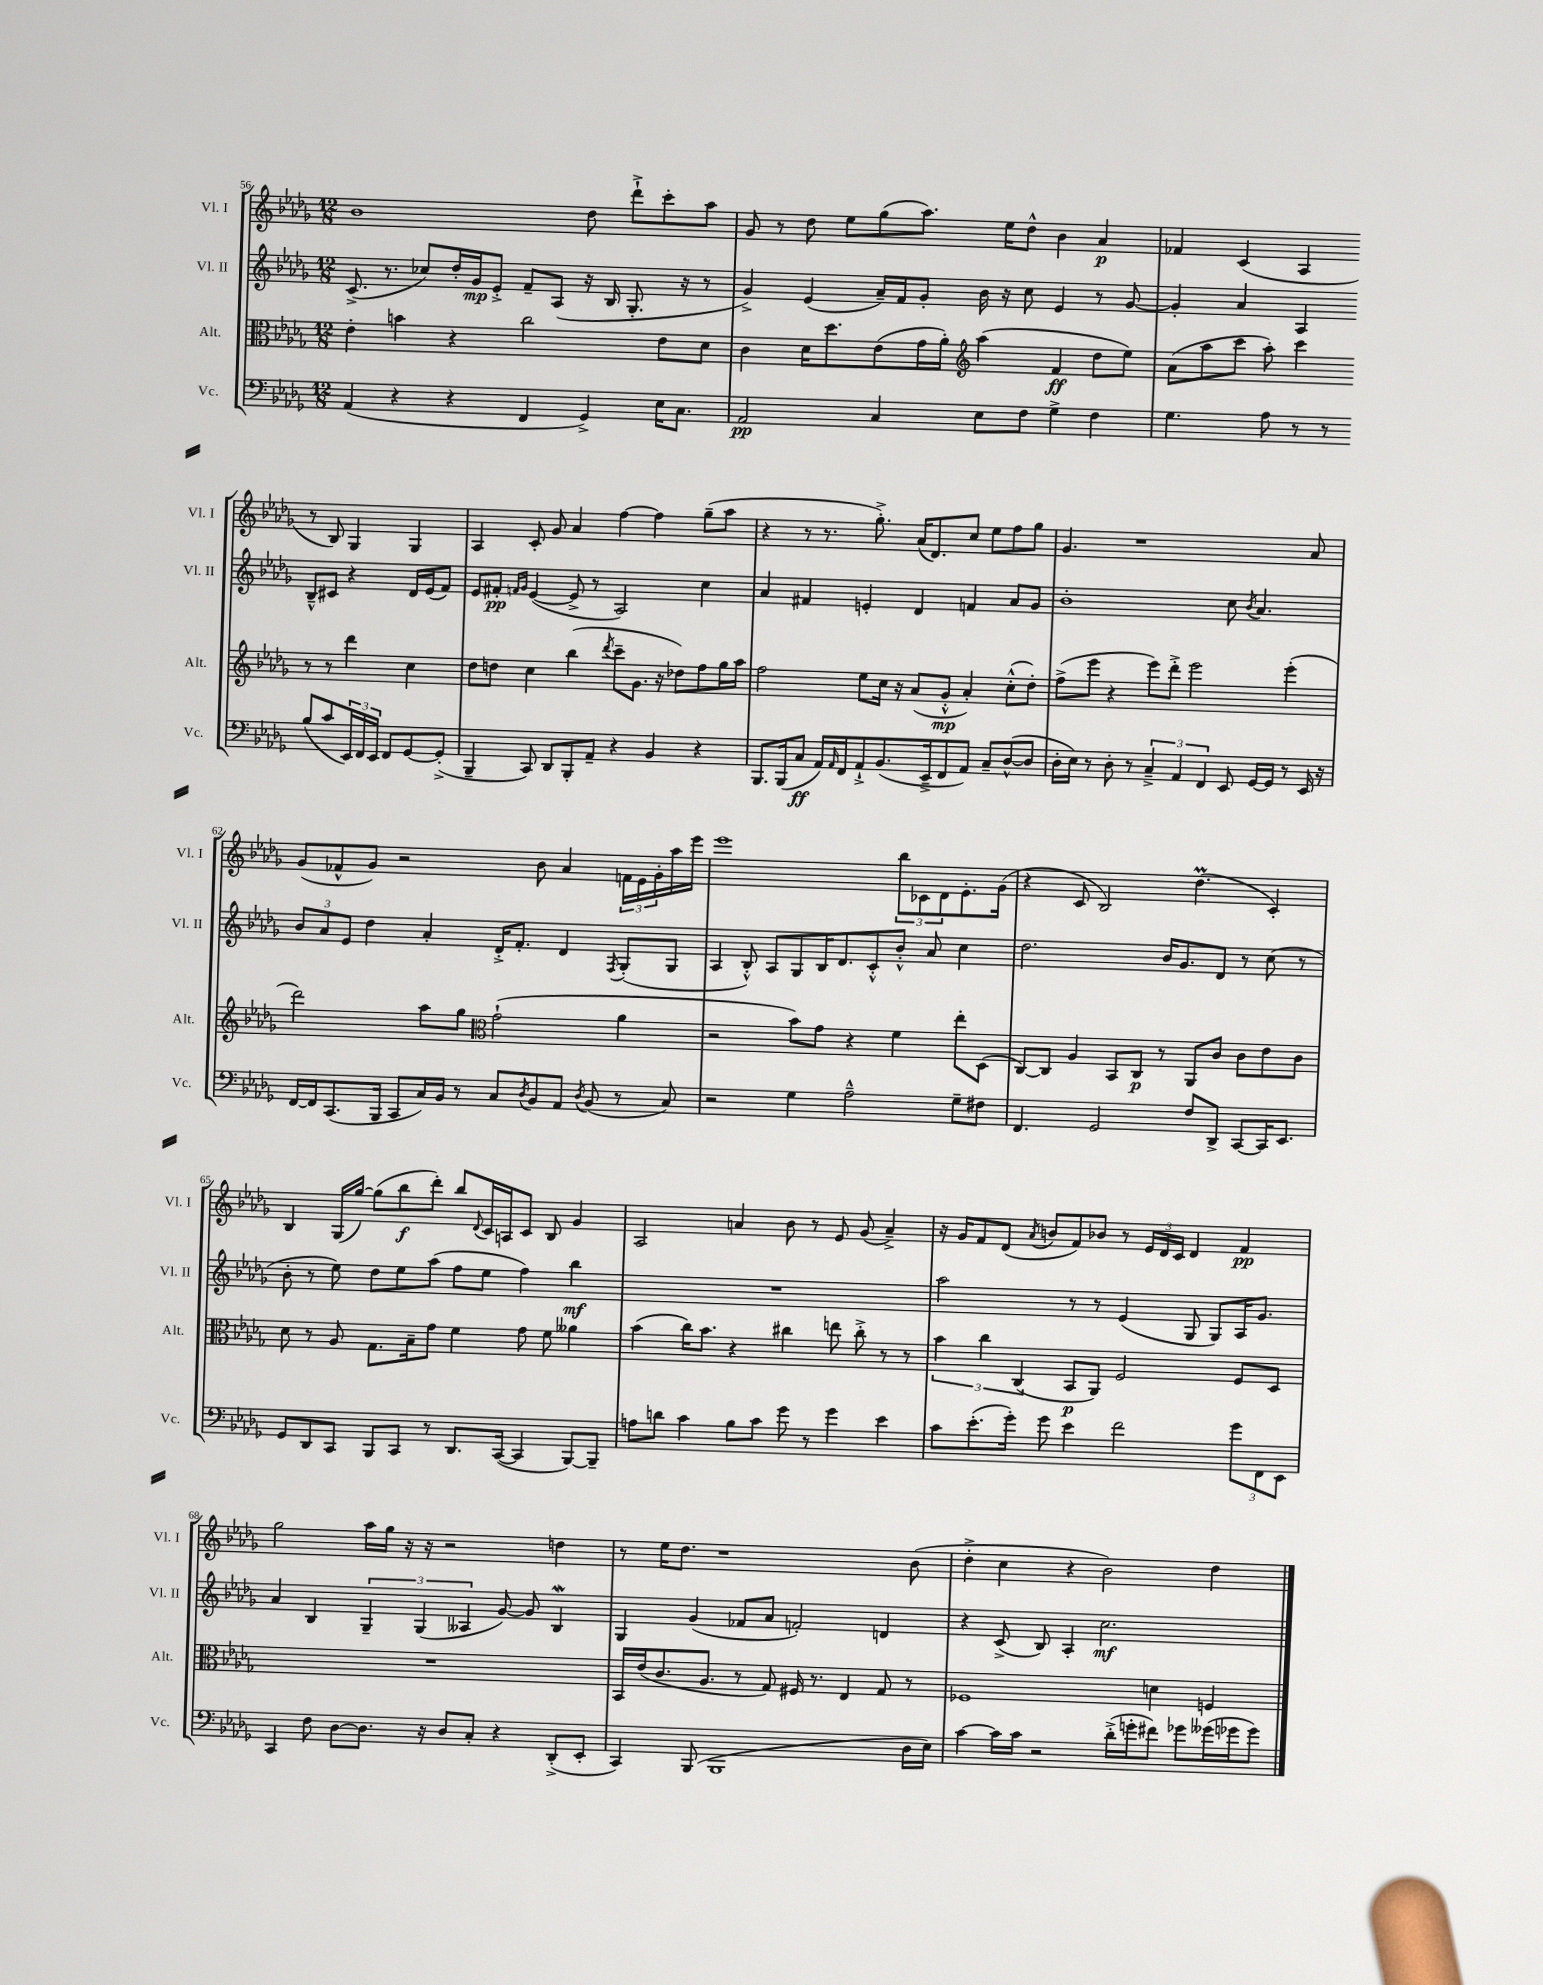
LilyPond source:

<<
\new StaffGroup <<
\new Staff = "s0" \with { instrumentName = "Vl. I" shortInstrumentName = "Vl. I" } {
    \clef treble \key des \major \numericTimeSignature \time 12/8
    bes'1 des''8 des'''8-!-> c'''8-. aes''8 |
    ges'8 r8 des''8 ees''8 ges''8( aes''8.) ees''16 des''8-^ bes'4 aes'4\p |
    fes'4 c'4( aes4 r8 bes8) ges4 ges4 |
    aes4 c'8-. ges'8 aes'4 f''4~ f''4 ges''8--( aes''8 |
    r4 r8 r8. ges''8.-.->) aes'16( des'8.) c''8 ees''8 f''8 ges''8 |
    ges'4. r1 aes'8 |
    ges'8( fes'8-^ ges'8) r2 bes'8 aes'4 \tuplet 3/2 { f'16 ees'16 ges'16-. } aes''16 ees'''16 |
    ees'''1 \tuplet 3/2 { bes''8 ces'8 des'8 } ees'8.-. ges'16( |
    r4 c'8 bes2) des''4.\prall( c'4-.) |
    bes4 ges16( ges''16~) ges''8( bes''8\f des'''8-.) bes''8 \appoggiatura { des'8 } c'16 a16 c'8 bes8 ges'4 |
    aes2 a'4 bes'8 r8 ees'8 ges'8( a'4--->) |
    r16 ges'16 f'8 des'8( \acciaccatura { aes'8 } b'8 f'8) bes'8 r8 \tuplet 3/2 { ees'16 des'16 c'16 } des'4 f'4\pp |
    ges''2 aes''16 ges''16 r16 r16 r2 d''4 |
    r8 ees''16 des''8. r1 bes'8( |
    des''4-.-> c''4 r4 bes'2) des''4 \bar "|." |
}
\new Staff = "s1" \with { instrumentName = "Vl. II" shortInstrumentName = "Vl. II" } {
    \clef treble \key des \major \numericTimeSignature \time 12/8
    c'8.->( r8. ces''8) des''16-. ges'16\mp ees'8-.-> f'8-- aes8( r16 bes16 ges8.-. r16 r8 |
    ges'4->) ees'4( aes'16--) f'16 ges'8-. bes'16 r16 c''8 ees'4 r8 ges'8~ |
    ges'4-. aes'4 aes4 bes8---^ cis'8 r4 des'16 ees'16( f'8) |
    ees'8 fis'8-.\pp \grace { f'16 ges'16 } ees'4~( ees'8-> r8 aes2) c''4 |
    aes'4 fis'4 e'4-. des'4 f'4 aes'8 ges'8 |
    bes'1-. c''8 \acciaccatura { bes'8 } aes'4. |
    \tuplet 3/2 { bes'8 aes'8 ees'8 } des''4 aes'4-. des'16-.-> f'8.-. des'4 \acciaccatura { f8 } ges8-.( ges8 |
    aes4 bes8-.-^) aes8 ges8 bes16 des'8. c'8-.-^ bes'8-.-^ aes'8 c''4 |
    des''2. bes'16 ges'8. des'8 r8 c''8( r8 |
    bes'8-. r8 ees''8) des''8 ees''8 aes''8( f''8 ees''8 f''4) bes''4\mf |
    R1. |
    aes''2 r8 r8 ees'4( ges8 ges8) aes16 ges'8. |
    aes'4 bes4 \tuplet 3/2 { ges4-- ges4( aeses4 } ges'8~) ges'8 bes4\mordent |
    ges4 ges'4( fes'8 aes'8 f'2-.) d'4 |
    r4 c'8->( bes8) aes4-. c''2.\mf \bar "|." |
}
\new Staff = "s2" \with { instrumentName = "Alt." shortInstrumentName = "Alt." } {
    \clef alto \key des \major \numericTimeSignature \time 12/8
    ees'4-. b'4 r4 c''2 ees'8 des'8 |
    c'4 des'16 des''8. ees'8( ges'16 aes'16-.) \clef treble aes''4( f'4\ff des''8 ees''8) |
    aes'8( aes''8 c'''8 aes''8-.) c'''4 r8 r8 des'''4 c''4 |
    des''8 d''8 c''4 bes''4( \acciaccatura { des'''8 } c'''8-- ges'8. r16 des''8) f''8 ges''16 aes''16 |
    f''2 ees''8 c''16 r16 aes'8( ges'8-.-^\mp aes'4-.) c''8-.-^( des''8-.) |
    f''8->( ees'''8 r4 ees'''8) des'''8-.-> ees'''2 ees'''4-.( |
    des'''2) aes''8 ges''8 \clef alto ges'2-!( aes'4 |
    r2 bes'8) ges'8 r4 f'4 ees''8-. des8( |
    c8~) c8 aes4 bes,8 c8\p r8 aes,8 c'8 c'8 ees'8 c'8 |
    des'8 r8 aes8 ges8. bes16-- ges'8 f'4 ges'8 f'8 aeses'4 |
    bes'4( c''16) bes'8. r4 cis''4 e''8 cis''8-.-> r8 r8 |
    \tuplet 3/2 { bes'4 c''4 c4( } bes,8\p aes,8) f2 f8 des8 |
    R1. |
    bes,16 ees'16( c'8. aes8. r8 ges8) fis16 r8. ees4 ges8 r8 |
    fes1 d'4 f4 \bar "|." |
}
\new Staff = "s3" \with { instrumentName = "Vc." shortInstrumentName = "Vc." } {
    \clef bass \key des \major \numericTimeSignature \time 12/8
    aes,4( r4 r4 f,4 ges,4->) ees16 c8. |
    aes,2\pp c4 ees8 f8 ges4-> f4 |
    ges4. aes8 r8 r8 bes8( c'8 \tuplet 3/2 { ees,16) f,16 ees,16 } f,8 ges,8~ ges,8-.->( |
    bes,,4-- c,8) des,8 bes,,8-. aes,8-- r4 bes,4 r4 |
    bes,,8. bes,,16( c8\ff aes,16) \grace { aes,16 } f,16 aes,8-!-> bes,8.( ees,16---> f,8 aes,8) c8-- des8~-^( des8 |
    des16-. ees16) r8 des8-. r8 \tuplet 3/2 { c4---> aes,4 f,4 } ees,8 ges,16~ ges,16 r8 ees,16 r16 |
    f,16~ f,16 c,8.( bes,,16 c,8 c16) bes,16 r8 c8 \acciaccatura { des8 } bes,8 aes,8 \acciaccatura { des8 } bes,8( r8 c8) |
    r2 ges4 aes2---^ ges8-- fis8 |
    f,4. ges,2 f8 des,8-> c,8~ c,16 ees,8. |
    ges,8 des,8 c,8 bes,,8 c,8 r8 des,8. c,16~( c,4 bes,,8~) bes,,8-- |
    a8 d'8 c'4 bes8 c'8 ges'8 r8 ges'4 ees'4 |
    c'8 ees'8.-.( ges'16-.) ges'8 ees'4 f'2 \tuplet 3/2 { ges'8 f,8 ees,8 } |
    c,4 f8 des8~ des8. r16 des8 c8-. r4 des,8-.->( ees,8-. |
    c,4) bes,,8( bes,,1 des16 ees16) |
    c'4~ c'16 c'16 r2 des'16-.->( g'16-. fis'8) ges'8 geses'16( ges'16 ges'8) \bar "|." |
}
>>
>>
\layout { \context { \Score currentBarNumber = #56 } }
